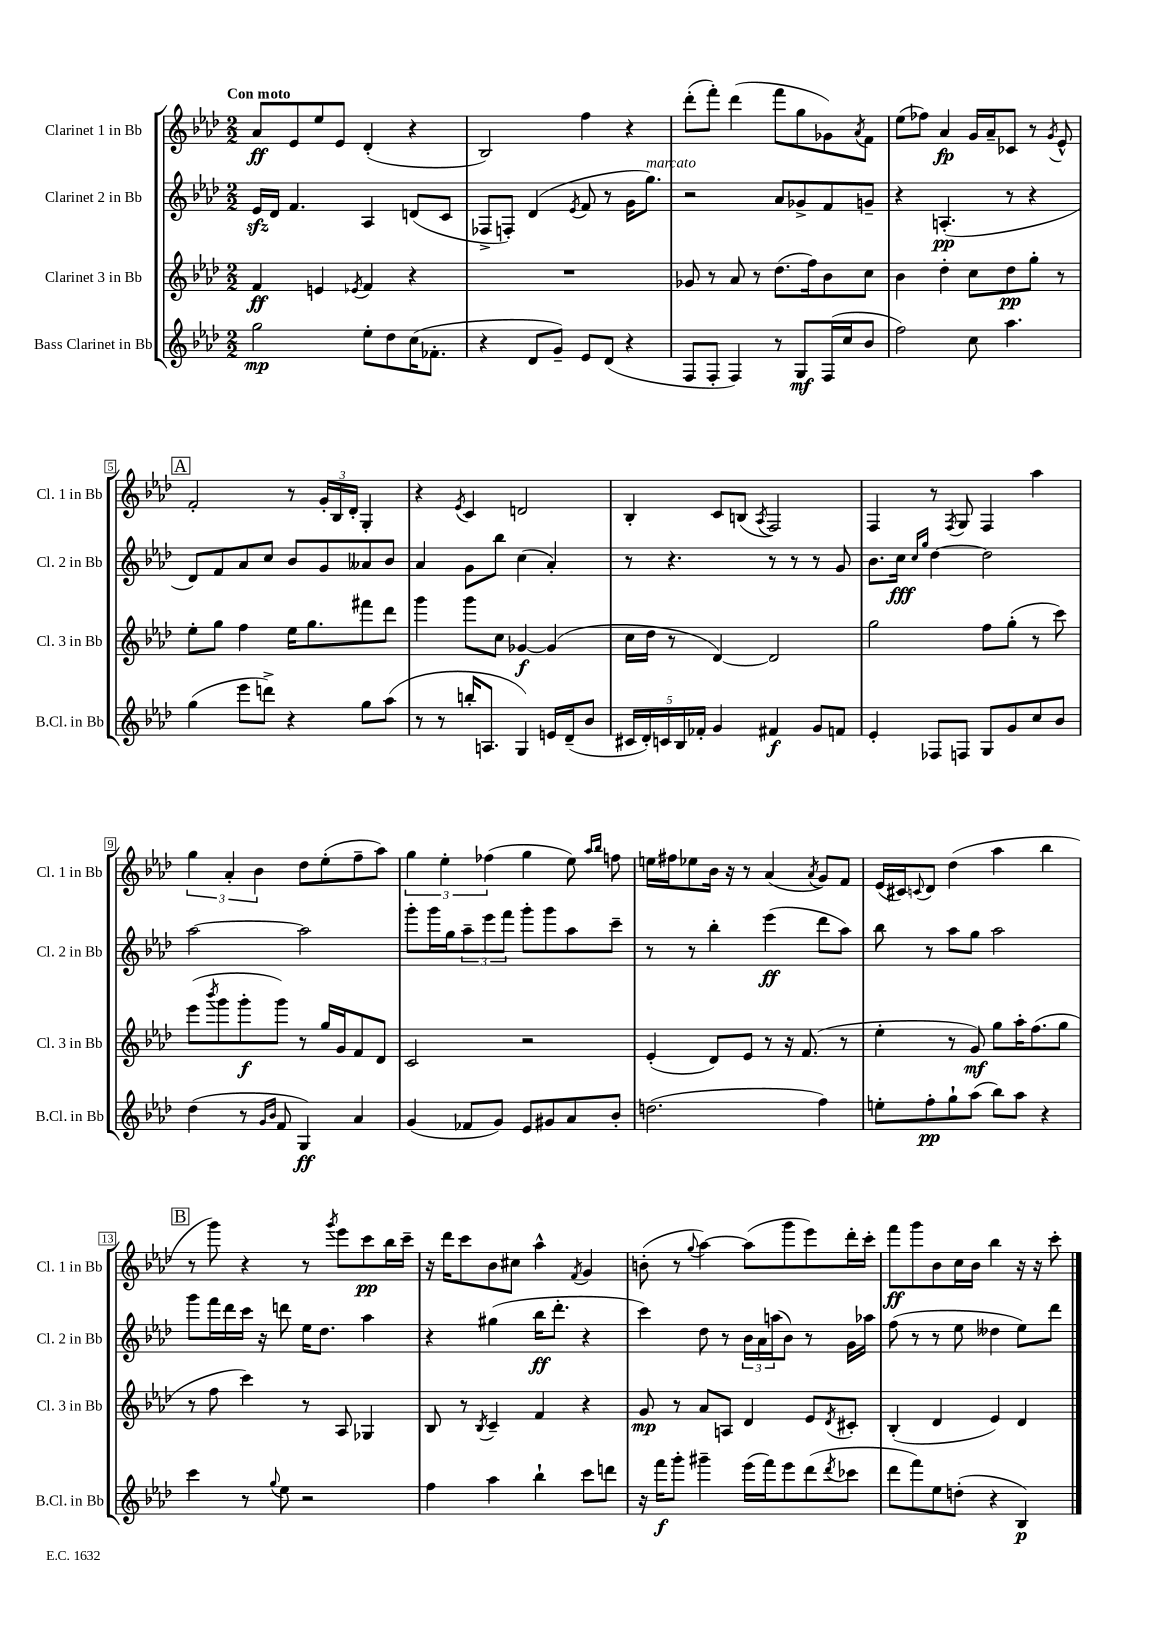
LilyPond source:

<<
\new StaffGroup <<
\new Staff = "s0" \with { instrumentName = "Clarinet 1 in Bb" shortInstrumentName = "Cl. 1 in Bb" } {
    \clef treble \key aes \major \numericTimeSignature \time 2/2 \tempo "Con moto"
    aes'8\ff ees'8 ees''8 ees'8 des'4-.( r4 |
    bes2) f''4 r4 |
    des'''8-.( f'''8-.) des'''4( f'''8 g''8 ges'8) \acciaccatura { aes'8 } f'8 |
    ees''8( fes''8) aes'4\fp g'16 aes'16-- ces'8 r8 \acciaccatura { g'8 } ees'8-^ |
    \mark \markup { \box "A" } f'2-. r8 \tuplet 3/2 { g'16-. bes16 des'16-. } g4-. |
    r4 \acciaccatura { ees'8 } c'4 d'2 |
    bes4-. c'8 b8( \acciaccatura { aes8 } f2) |
    f4 r8 \acciaccatura { f8 } g8 f4 aes''4 |
    \tuplet 3/2 { g''4 aes'4-. bes'4 } des''8 ees''8-.( f''8-- aes''8) |
    \tuplet 3/2 { g''4 ees''4-. fes''4( } g''4 ees''8) \grace { aes''16 bes''16 } f''8 |
    e''16 fis''16 ees''8 bes'16 r16 r8 aes'4( \acciaccatura { aes'8 } g'8) f'8 |
    ees'16( cis'16) \appoggiatura { c'8 } des'8 des''4( aes''4 bes''4 |
    \mark \markup { \box "B" } r8 g'''8) r4 r8 \acciaccatura { g'''8 } ees'''8 c'''8\pp bes''16 c'''16-- |
    r16 des'''16 c'''8 bes'8 cis''8 aes''4-^ \acciaccatura { f'8 } g'4 |
    b'8-.( r8 \appoggiatura { g''8 } aes''4~) aes''8( g'''8 ees'''8) des'''16-. c'''16-. |
    f'''8\ff g'''8 bes'8 c''16 bes'16 bes''4 r16 r16 c'''8-. \bar "|." |
}
\new Staff = "s1" \with { instrumentName = "Clarinet 2 in Bb" shortInstrumentName = "Cl. 2 in Bb" } {
    \clef treble \key aes \major \numericTimeSignature \time 2/2
    ees'16\sfz des'16 f'4. aes4 d'8( c'8 |
    fes8-> f8-.) des'4( \acciaccatura { ees'8 } f'8 r8 g'16 g''8.^\markup { \italic "marcato" }) |
    r2 aes'8 ges'8-> f'8 g'8-- |
    r4 a4.-.\pp( r8 r4 |
    \mark \markup { \box "A" } des'8) f'8 aes'8 c''8 bes'8 g'8 aeses'8 bes'8 |
    aes'4 g'8 bes''8 c''4( aes'4-.) |
    r8 r4. r8 r8 r8 g'8 |
    bes'8. c''16\fff \grace { c''16 g''16 } des''4~ des''2 |
    aes''2~ aes''2 |
    g'''8-. g'''16 g''16 \tuplet 3/2 { aes''8-- ees'''8 f'''8 } g'''8-. g'''8 aes''8 c'''8-- |
    r8 r8 bes''4-. ees'''4\ff( des'''8 aes''8) |
    bes''8 r8 aes''8 g''8 aes''2 |
    \mark \markup { \box "B" } g'''8 f'''16 des'''16 c'''16 r16 d'''8 ees''16 des''8. aes''4 |
    r4 gis''4( bes''16\ff des'''8.-. r4 |
    c'''4) des''8 r8 \tuplet 3/2 { bes'16 aes'16 a''16( } bes'8) r8 g'16 aes''16 |
    f''8( r8 r8 ees''8 deses''4 ees''8) des'''8 \bar "|." |
}
\new Staff = "s2" \with { instrumentName = "Clarinet 3 in Bb" shortInstrumentName = "Cl. 3 in Bb" } {
    \clef treble \key aes \major \numericTimeSignature \time 2/2
    f'4\ff e'4 \acciaccatura { ees'8 } f'4 r4 |
    R1 |
    ges'8 r8 aes'8 r8 des''8.( f''16) bes'8 c''8 |
    bes'4 des''4-. c''8 des''8\pp g''8-. r8 |
    \mark \markup { \box "A" } ees''8-. g''8 f''4 ees''16 g''8. fis'''8 des'''8 |
    g'''4 g'''8 c''8 ges'4~\f ges'4( |
    c''16 des''16 r8 des'4~) des'2 |
    g''2 f''8 g''8-.( r8 c'''8) |
    ees'''8( \acciaccatura { bes'''8 } g'''8 g'''8-.\f g'''8) r8 g''16 g'16 f'8 des'8 |
    c'2 r2 |
    ees'4-.( des'8) ees'8 r8 r16 f'8.( r8 |
    ees''4-. r8 g'8\mf) g''8 aes''16-. f''8.( g''8 |
    \mark \markup { \box "B" } r8 f''8 c'''4) r8 aes8 ges4 |
    bes8 r8 \acciaccatura { bes8 } c'4-- f'4 r4 |
    g'8\mp r8 aes'8 a8 des'4 ees'8 \acciaccatura { des'8 } cis'8-. |
    bes4-.( des'4 ees'4) des'4 \bar "|." |
}
\new Staff = "s3" \with { instrumentName = "Bass Clarinet in Bb" shortInstrumentName = "B.Cl. in Bb" } {
    \clef treble \key aes \major \numericTimeSignature \time 2/2
    g''2\mp ees''8-. des''8 c''16( fes'8.-. |
    r4 des'8 g'8--) ees'8 des'8( r4 |
    f8 f8-. f4) r8 g8\mf f16( c''16 bes'8 |
    f''2) c''8 aes''4. |
    \mark \markup { \box "A" } g''4( ees'''8 d'''8->) r4 g''8 aes''8( |
    r8 r8 b''16-. a8. g4) e'16 des'16--( bes'8 |
    \tuplet 5/4 { cis'16 des'16-.) c'16 bes16 fes'16-. } g'4 fis'4\f g'8 f'8 |
    ees'4-. fes8 f8 g8 g'8 c''8 bes'8 |
    des''4( r8 \grace { g'16 bes'16 } f'8 g4\ff) aes'4 |
    g'4( fes'8 g'8) ees'8 gis'8 aes'8 bes'8-. |
    d''2.( f''4) |
    e''8-. f''8-.\pp g''8-! aes''8( bes''8) aes''8 r4 |
    \mark \markup { \box "B" } c'''4 r8 \appoggiatura { g''8 } ees''8 r2 |
    f''4 aes''4 bes''4-! c'''8 d'''8 |
    r16 f'''16\f g'''8-. gis'''4-- ees'''16( f'''16) ees'''8 des'''8( \acciaccatura { des'''8 } ces'''8 |
    des'''8 f'''8) ees''8 d''8-.( r4 bes4\p) \bar "|." |
}
>>
>>
\layout { \context { \Score \override BarNumber.stencil = #(make-stencil-boxer 0.1 0.3 ly:text-interface::print) } }
